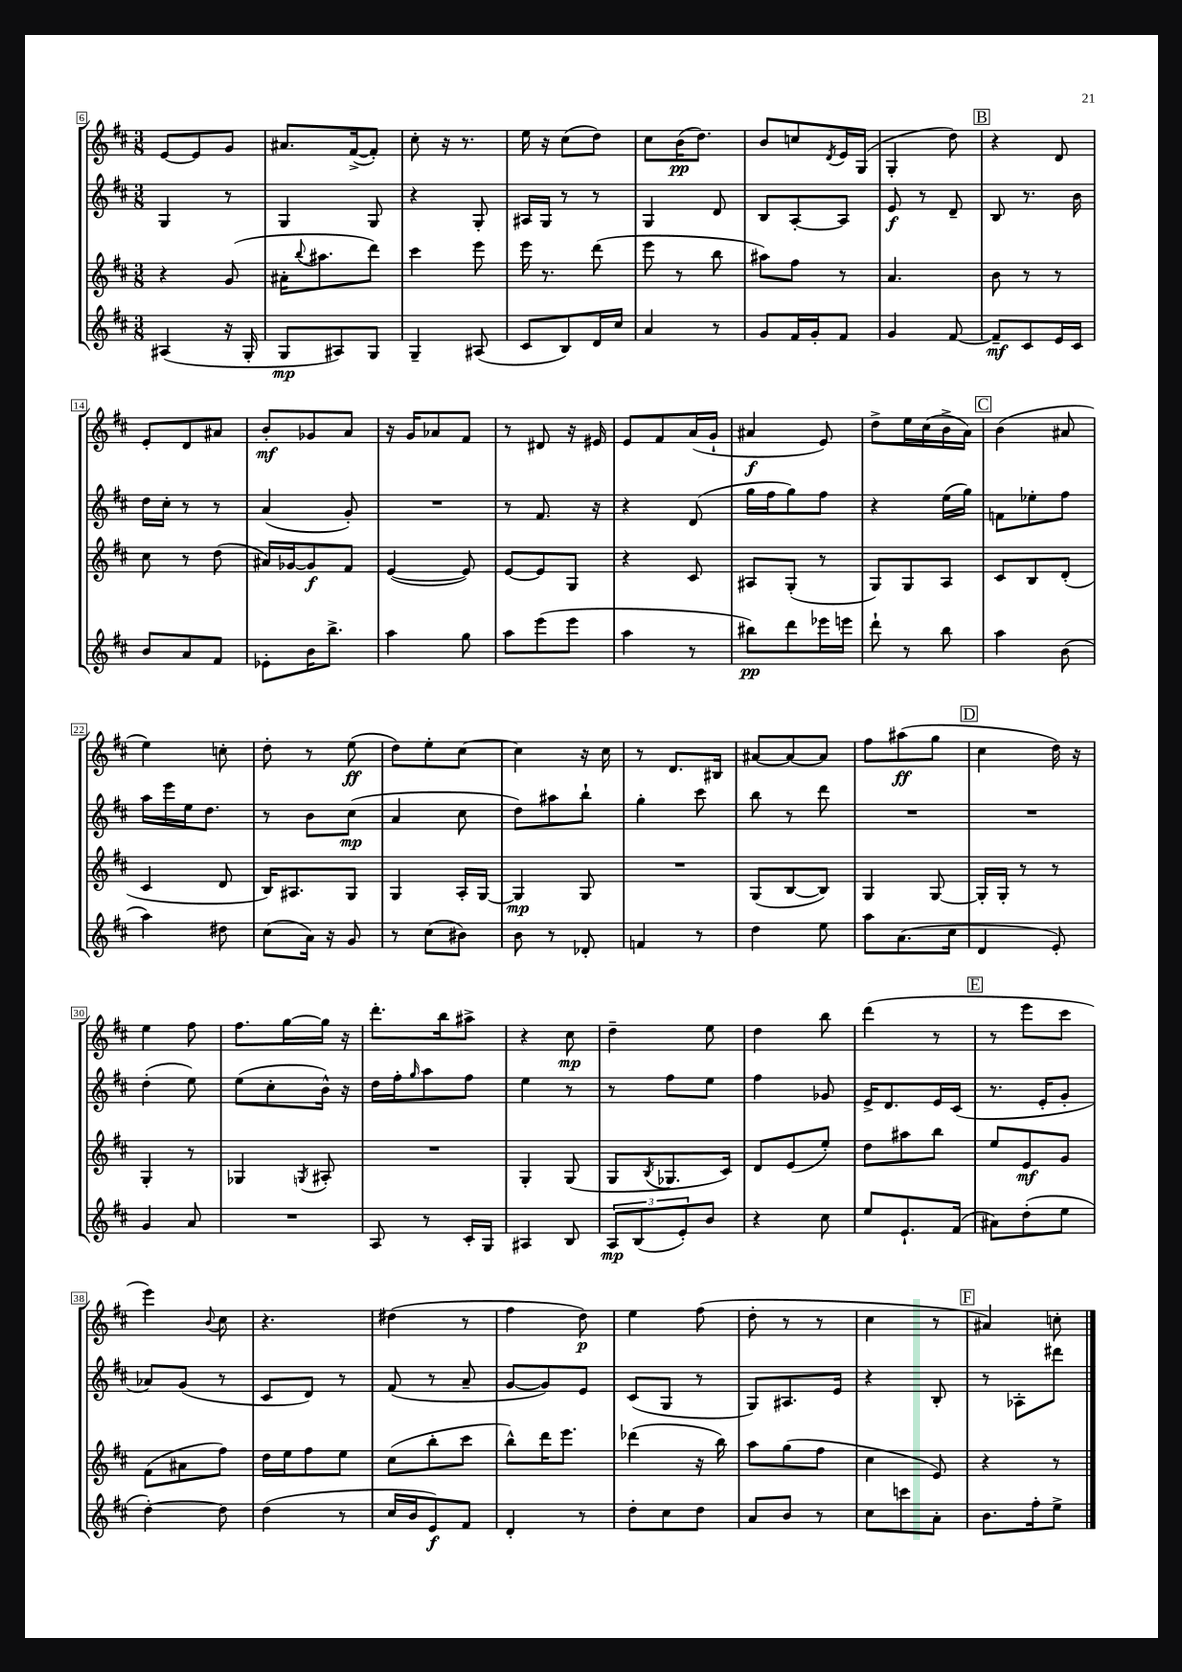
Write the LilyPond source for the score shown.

<<
\new StaffGroup <<
\new Staff = "s0" {
    \clef treble \key d \major \numericTimeSignature \time 3/8
    e'8~ e'8 g'8 |
    ais'8. fis'16~->( fis'8-.) |
    cis''8-. r16 r8. |
    e''16 r16 cis''8( d''8) |
    cis''8 b'16\pp( d''8.) |
    b'8 c''8 \acciaccatura { d'8 } e'16 g16( |
    g4-. d''8) |
    \mark \markup { \box "B" } r4 d'8 |
    e'8-. d'8 ais'8 |
    b'8-.\mf ges'8 a'8 |
    r16 g'16 aes'8 fis'8 |
    r8 dis'8 r16 eis'16 |
    e'8 fis'8 a'16( g'16-! |
    ais'4\f e'8) |
    d''8-> e''16 cis''16( b'16-> a'16) |
    \mark \markup { \box "C" } b'4( ais'8 |
    e''4) c''8-. |
    d''8-. r8 e''8\ff( |
    d''8) e''8-. cis''8~ |
    cis''4 r16 cis''16 |
    r8 d'8. bis16 |
    ais'8~ ais'8~ ais'8 |
    fis''8 ais''8\ff( g''8 |
    \mark \markup { \box "D" } cis''4 d''16) r16 |
    e''4 fis''8 |
    fis''8. g''16~ g''16 r16 |
    d'''8.-. b''16 ais''8-> |
    r4 cis''8\mp |
    d''4-- e''8 |
    d''4 b''8 |
    d'''4( r8 |
    \mark \markup { \box "E" } r8 e'''8 cis'''8 |
    e'''4) \appoggiatura { b'8 } cis''8 |
    r4. |
    dis''4( r8 |
    fis''4 d''8\p) |
    e''4 fis''8( |
    d''8-. r8 r8 |
    cis''4 r8 |
    \mark \markup { \box "F" } ais'4) c''8-. \bar "|." |
}
\new Staff = "s1" {
    \clef treble \key d \major \numericTimeSignature \time 3/8
    g4 r8 |
    g4 g8 |
    r4 g8-. |
    ais16 g16 r8 r8 |
    g4 d'8 |
    b8 a8~-. a8 |
    e'8\f r8 d'8-- |
    \mark \markup { \box "B" } b8 r8. b'16 |
    d''16 cis''16-. r8 r8 |
    a'4( g'8-.) |
    R4. |
    r8 fis'8. r16 |
    r4 d'8( |
    g''16 fis''16 g''8) fis''8 |
    r4 e''16( g''16) |
    \mark \markup { \box "C" } f'8 ees''8-. fis''8 |
    a''16 e'''16 e''16 d''8. |
    r8 b'8 cis''8\mp( |
    a'4 cis''8 |
    d''8) ais''8 b''8-! |
    g''4-. cis'''8 |
    b''8 r8 d'''8 |
    R4. |
    \mark \markup { \box "D" } R4. |
    d''4-.( e''8) |
    e''8( cis''8-. b'16-^) r16 |
    d''16 fis''16-. \grace { g''16 } a''8 fis''8 |
    e''4 r8 |
    r8 fis''8 e''8 |
    fis''4 ges'8 |
    e'16-> d'8. e'16 cis'16( |
    \mark \markup { \box "E" } r8. e'16-. g'8-. |
    aes'8) g'8( r8 |
    cis'8 d'8) r8 |
    fis'8( r8 a'8-- |
    g'8~ g'8) e'8 |
    cis'8( g8 r8 |
    g8) ais8. e'16 |
    r4 b8-. |
    \mark \markup { \box "F" } r8 aes8-. dis'''8 \bar "|." |
}
\new Staff = "s2" {
    \clef treble \key d \major \numericTimeSignature \time 3/8
    r4 g'8( |
    ais'16-. \appoggiatura { b''8 } ais''8. d'''8) |
    cis'''4 e'''8 |
    e'''16 r8. d'''8( |
    e'''8 r8 b''8 |
    ais''8) fis''8 r8 |
    a'4. |
    \mark \markup { \box "B" } b'8 r8 r8 |
    cis''8 r8 d''8( |
    ais'16) ges'16~ ges'8\f fis'8 |
    e'4~( e'8) |
    e'8~ e'8 g8 |
    r4 cis'8 |
    ais8 g8-.( r8 |
    g8) g8 a8 |
    \mark \markup { \box "C" } cis'8 b8 d'8-.( |
    cis'4 d'8 |
    b16) ais8. g8 |
    g4 a16-. g16~ |
    g4\mp g8 |
    R4. |
    g8( b8~ b8) |
    g4 g8~ |
    \mark \markup { \box "D" } g16-. g16-. r8 r8 |
    g4-. r8 |
    ges4 \acciaccatura { g8 } ais8-. |
    R4. |
    g4-. g8( |
    g8 \acciaccatura { b8 } ges8. cis'16) |
    d'8 e'8( e''8-.) |
    d''8 ais''8 b''8 |
    \mark \markup { \box "E" } e''8 e'8\mf g'8 |
    fis'8( ais'8 fis''8) |
    d''16 e''16 fis''8 e''8 |
    cis''8( b''8-. cis'''8 |
    b''8-^) d'''16 e'''8. |
    des'''4( r16 b''16) |
    a''8 g''8( fis''8 |
    cis''4 e'8) |
    \mark \markup { \box "F" } r4 r8 \bar "|." |
}
\new Staff = "s3" {
    \clef treble \key d \major \numericTimeSignature \time 3/8
    ais4( r16 g16-. |
    g8\mp ais8) g8 |
    g4-- ais8( |
    cis'8 b8) d'16 cis''16 |
    a'4 r8 |
    g'8 fis'16 g'16-. fis'8 |
    g'4 fis'8~ |
    \mark \markup { \box "B" } fis'8--\mf cis'8 e'16 cis'16 |
    b'8 a'8 fis'8 |
    ees'8-. b'16 b''8.-> |
    a''4 g''8 |
    a''8 e'''8( e'''8 |
    a''4 r8 |
    bis''8\pp) d'''8 ees'''16 e'''16 |
    d'''8-! r8 b''8 |
    \mark \markup { \box "C" } a''4 b'8( |
    a''4) dis''8 |
    cis''8( a'16) r16 g'8 |
    r8 cis''8( bis'8) |
    b'8 r8 des'8-. |
    f'4 r8 |
    d''4 e''8 |
    a''8 a'8.( cis''16 |
    \mark \markup { \box "D" } d'4 e'8-.) |
    g'4 a'8 |
    R4. |
    a8 r8 cis'16-. g16 |
    ais4 b8 |
    \tuplet 3/2 { a8\mp b8( e'8-.) } b'8 |
    r4 cis''8 |
    e''8 e'8.-! fis'16( |
    \mark \markup { \box "E" } ais'8) d''8-.( e''8 |
    d''4~-.) d''8 |
    d''4( r8 |
    cis''16 b'16 e'8\f) fis'8 |
    d'4-. r8 |
    d''8-. cis''8 d''8 |
    a'8 b'8 r8 |
    cis''8 c'''8 a'8-. |
    \mark \markup { \box "F" } b'8. fis''16-. e''8-> \bar "|." |
}
>>
>>
\layout { \context { \Score currentBarNumber = #6 \override BarNumber.stencil = #(make-stencil-boxer 0.1 0.3 ly:text-interface::print) } }
